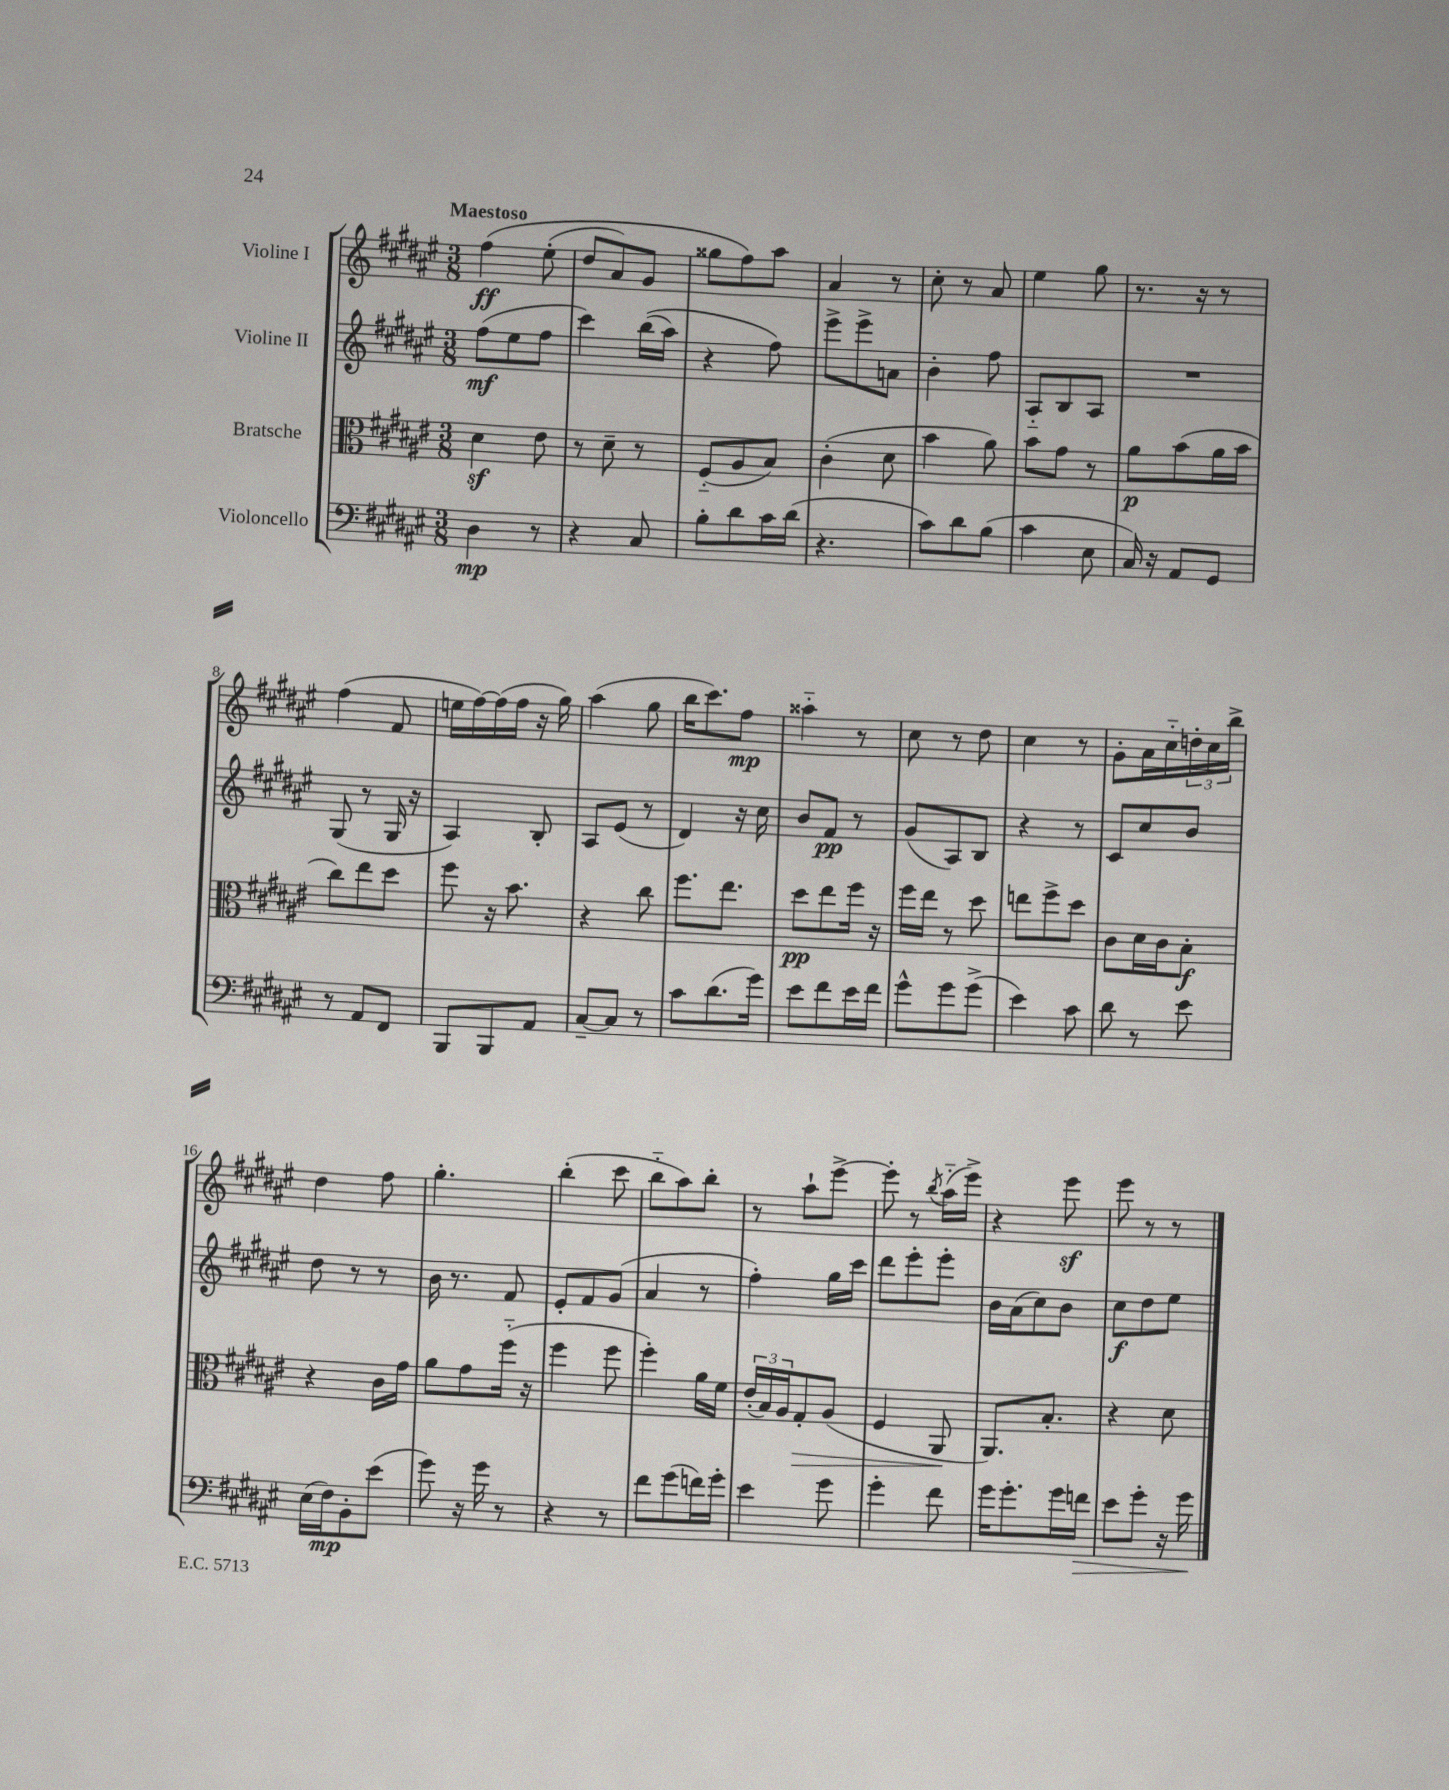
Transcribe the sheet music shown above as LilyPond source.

<<
\new StaffGroup <<
\new Staff = "s0" \with { instrumentName = "Violine I" } {
    \clef treble \key fis \major \numericTimeSignature \time 3/8 \tempo "Maestoso"
    fis''4\ff\( eis''8-.( |
    dis''8 ais'8) gis'8 |
    gisis''8 fis''8\) ais''8 |
    ais'4 r8 |
    cis''8-. r8 ais'8 |
    eis''4 gis''8 |
    r8. r16 r8 |
    fis''4( fis'8 |
    e''16 fis''16~) fis''16( fis''16 r16 gis''16) |
    ais''4( gis''8 |
    b''16 cis'''8.) fis''8\mp |
    aisis''4-_ r8 |
    cis''8 r8 dis''8 |
    cis''4 r8 |
    gis'8-. ais'16 cis''16-_ \tuplet 3/2 { d''16-. cis''16 b''16-> } |
    dis''4 fis''8 |
    gis''4.-. |
    b''4-.( cis'''8 |
    b''8-_ ais''8) b''8-. |
    r8 ais''8-! eis'''8~-> |
    eis'''8-. r8 \acciaccatura { b''8 } ais''16-_( eis'''16->) |
    r4 eis'''8\sf |
    eis'''8 r8 r8 \bar "|." |
}
\new Staff = "s1" \with { instrumentName = "Violine II" } {
    \clef treble \key fis \major \numericTimeSignature \time 3/8
    fis''8\mf( eis''8 fis''8 |
    cis'''4) b''16(\( ais''16) |
    r4 fis''8\) |
    eis'''8-> eis'''8-> a'8 |
    b'4-. fis''8 |
    ais8-_ b8 ais8 |
    R4. |
    gis8( r8 gis16 r16 |
    ais4) b8-. |
    ais8 eis'8( r8 |
    dis'4) r16 cis''16 |
    b'8 fis'8\pp r8 |
    gis'8( ais8) b8 |
    r4 r8 |
    cis'8 cis''8 b'8 |
    dis''8 r8 r8 |
    b'16 r8. fis'8 |
    eis'8-. fis'8 gis'8( |
    ais'4 r8 |
    fis''4-.) gis''16 cis'''16 |
    dis'''8 eis'''8-. eis'''8-. |
    b'16 ais'16( cis''8) b'8 |
    cis''8\f dis''8 eis''8 \bar "|." |
}
\new Staff = "s2" \with { instrumentName = "Bratsche" } {
    \clef alto \key fis \major \numericTimeSignature \time 3/8
    dis'4\sf eis'8 |
    r8 dis'8-- r8 |
    fis8-_( ais8 b8) |
    cis'4-.( dis'8 |
    b'4 ais'8) |
    b'8 gis'8 r8 |
    ais'8\p b'8( ais'16 b'16 |
    cis''8) eis''8 dis''8 |
    fis''8 r16 b'8. |
    r4 cis''8 |
    fis''8. eis''8. |
    dis''8\pp eis''8 fis''16 r16 |
    fis''16 eis''16 r8 dis''8 |
    e''8 fis''8-> dis''8 |
    cis'8 dis'16 cis'16 b8-.\f |
    r4 cis'16 gis'16 |
    ais'8 gis'8 fis''16-_( r16 |
    fis''4 fis''8 |
    fis''4-.) ais'16 fis'16 |
    \tuplet 3/2 { eis'16-.( b16) ais16 } gis8-.\> ais8( |
    fis4 ais,8\! |
    ais,8.) b8.-. |
    r4 dis'8 \bar "|." |
}
\new Staff = "s3" \with { instrumentName = "Violoncello" } {
    \clef bass \key fis \major \numericTimeSignature \time 3/8
    dis4\mp r8 |
    r4 cis8 |
    b8-. dis'8 cis'16 dis'16( |
    r4. |
    cis'8) dis'8 b8( |
    cis'4 eis8 |
    cis16) r16 ais,8 gis,8 |
    r8 ais,8 fis,8 |
    b,,8 b,,8 ais,8 |
    cis8~-- cis8 r8 |
    cis'8 dis'8.( gis'16) |
    eis'8 fis'8 eis'16 fis'16 |
    gis'8-^ gis'8 gis'8->( |
    eis'4) cis'8 |
    dis'8 r8 eis'8 |
    eis16( fis16\mp) b,8-. eis'8( |
    gis'8) r16 gis'16 r8 |
    r4 r8 |
    fis'8 gis'8( f'16) gis'16-. |
    eis'4 gis'8 |
    gis'4-. fis'8 |
    gis'16 gis'8.-. gis'16 f'16\> |
    eis'8 gis'8-. r16 gis'16\! \bar "|." |
}
>>
>>
